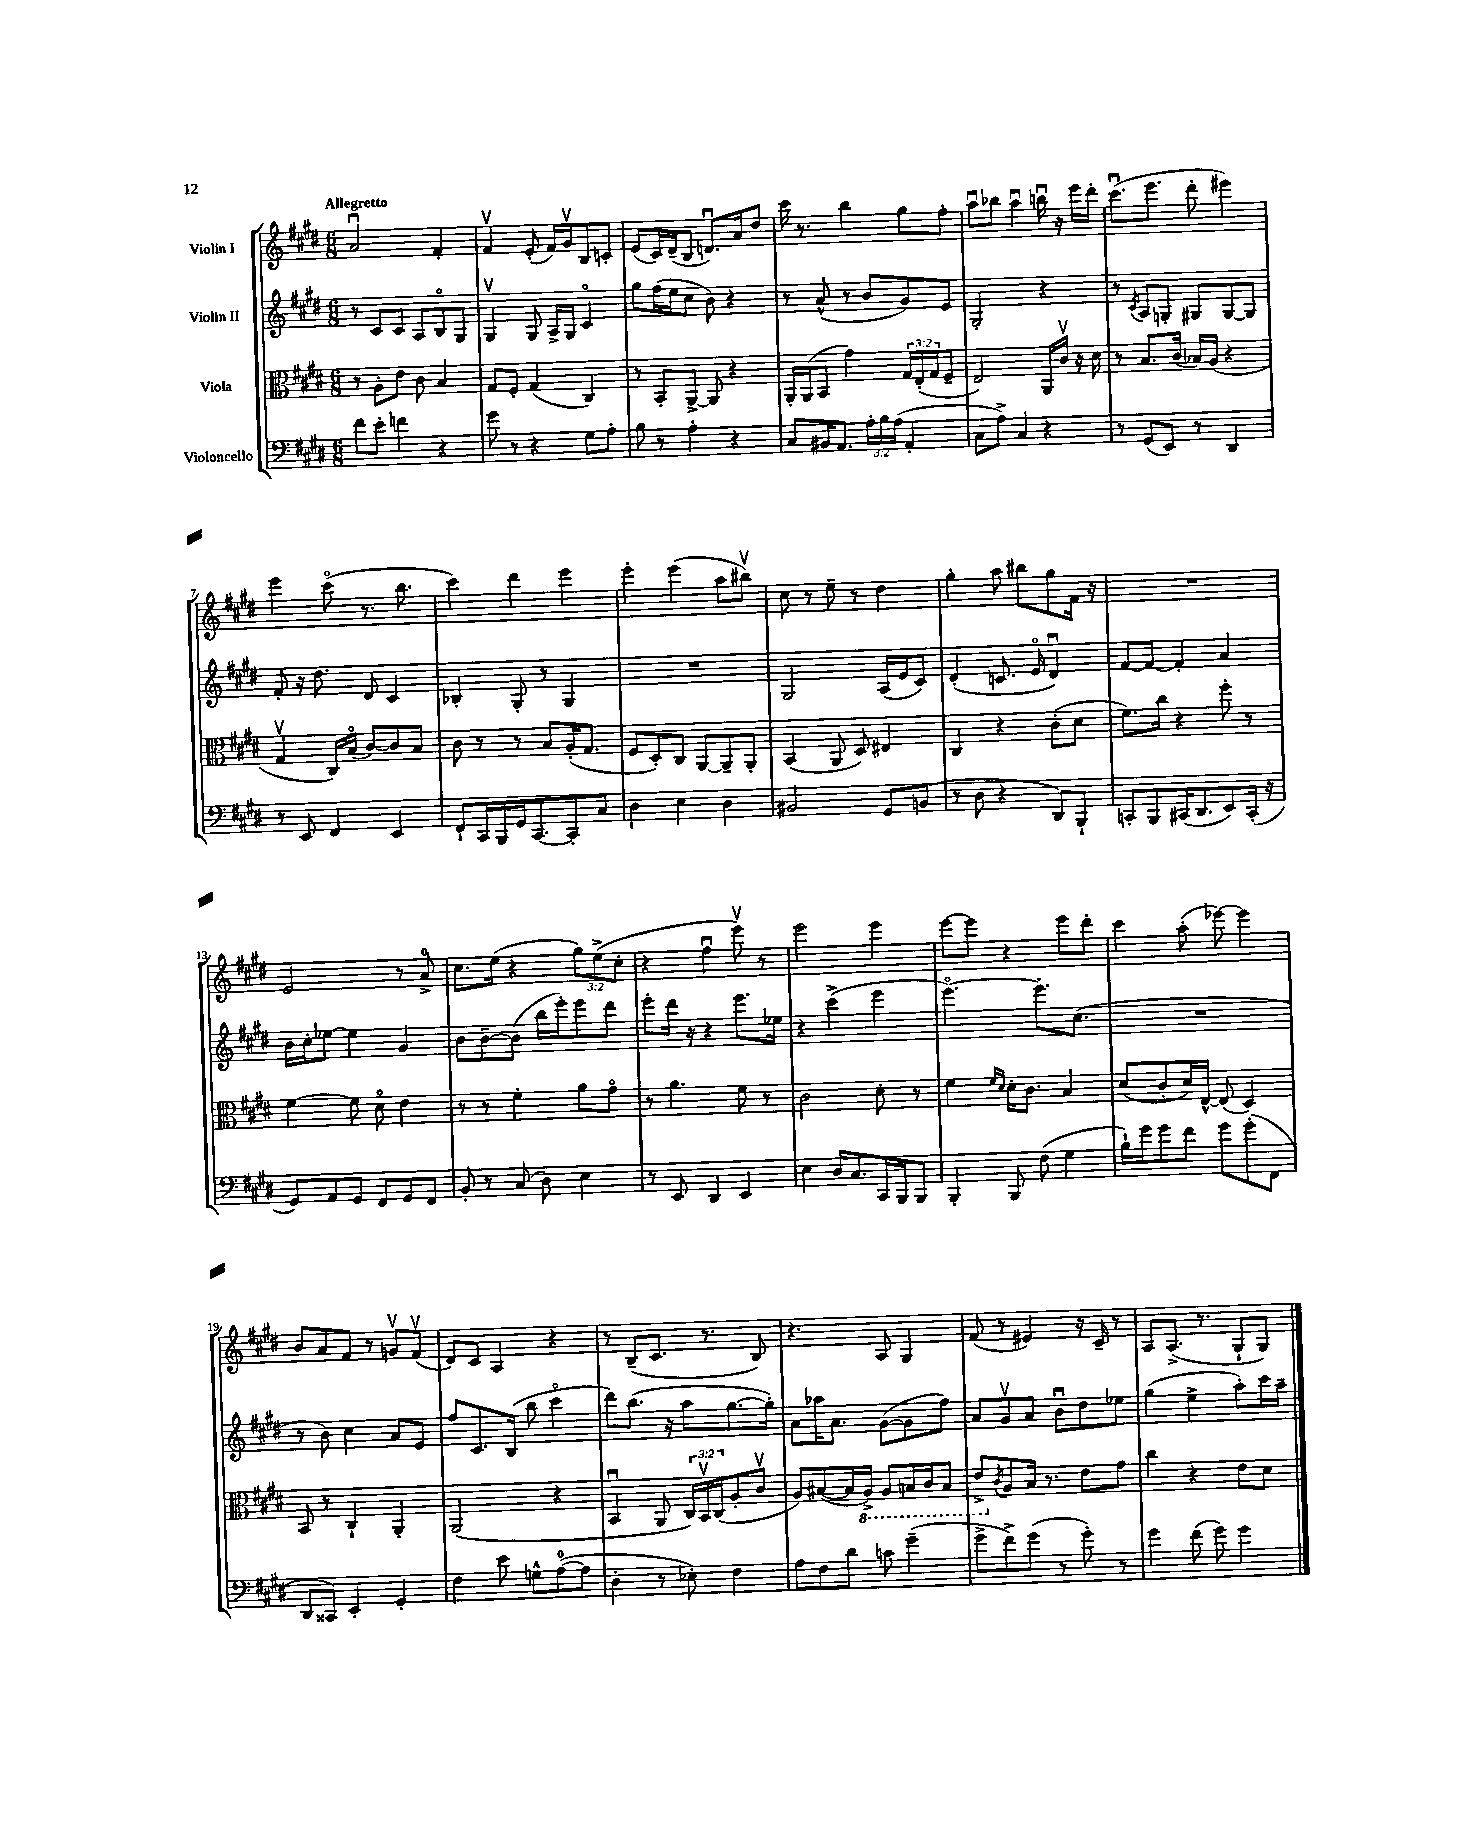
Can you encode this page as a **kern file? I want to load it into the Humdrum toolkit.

**kern	**kern	**kern	**kern
*staff4	*staff3	*staff2	*staff1
*clefF4	*clefC3	*clefG2	*clefG2
*k[f#c#g#d#]	*k[f#c#g#d#]	*k[f#c#g#d#]	*k[f#c#g#d#]
*M6/8	*M6/8	*M6/8	*M6/8
8f#\L	8r	8r	2au/
8e'\J	8A'\L	8c#/L	.
4f\	8e\J	8c#/J	.
.	8c#\	8A/L	.
4r	4B/	8Bo/	4f#'/
.	.	8G#/J	.
=	=	=	=
8g#\	8G#/L	4G#v/	4f#v/
8r	8F#'/J	.	.
4r	(4G#/	8G#/	(8e'/
.	.	16A^/LL	16f#/LL)
.	.	16G#/JJ	16g#v/J
8G#\L	4C#/)	4c#o/	8B/
8A'\J	.	.	8c'/J
=	=	=	=
8B\	8r	8gg#\L	(8e/L
8r	8BB'/L	(16ff#\L	16c#/L)
.	.	16ee\J	(16d#~/J
4A'\	[8AA^/J	8cc#\J	8B/J
.	8AA/]	8b\)	8.du/L)
4r	4r	4r	.
.	.	.	16a/k
.	.	.	8dd#/J
=	=	=	=
8C#/L	16AA'/LL	8r	16ccc#\
.	(16AA/J	.	8.r
16BB#/K	8BB/J	(8a^^/	.
8.AA/J	.	.	.
.	4g#\)	8r	4bb\
24A'\LL	.	8b/L	.
24B\	.	.	.
(24A\JJ	.	.	.
4AA'/	24G#/LL	8g#/)	8gg#\L
.	(24E'/	.	.
.	24G#/J	.	.
.	8F#~/J	8e/J	8ff#'\J
=	=	=	=
8C#\L	2E/)	2G#'/	8aau\L
8A^\J)	.	.	8bb-\J
4C#/	.	.	4aau\
4r	16AA/LL	4r	16bbu\
.	16c#v/JJ	.	16r
.	16r	.	16eee\LL
.	16d#\	.	16ddd#'\JJ
=	=	=	=
8r	8r	8r	(8.ccc#u\L
.	.	8qc#/	.
(8GG#/L	8.B/L	8A/L	.
.	.	.	8.eee\J
8EE/J)	.	8G'/J	.
.	(16c#/Jk	.	.
8r	16B-/LL)	8G#/L	8ddd#'\
.	(16A/JJ	.	.
4DD#/	4r	[8G#/	4eee#\)
.	.	8G#/]J	.
=	=	=	=
8r	4G#v/	8f#'/	4eee\
8EE/	.	16r	.
.	.	8.dd#\	.
4FF#/	16C#/LL)	.	(8ccc#o\
.	(16Bo/JJ	.	.
.	[8c#/L)	8d#/	8.r
4EE/	8c#/]	4c#/	.
.	.	.	8.bb\
.	8B/J	.	.
=	=	=	=
8FF#`/L	8c#\	4B-'/	4ccc#\)
16CC#/L	8r	.	.
16BBB/	.	.	.
16GG#/J	8r	8G#'/	4ddd#\
[8.CC#/	.	.	.
.	8B/L	8r	.
8CC#'/]	(16A'/K	4G#/	4eee\
.	8.G#/J	.	.
8C#/J	.	.	.
=	=	=	=
4D#\	8F#/L	2.r	4eee'\
.	8D#'/)	.	.
4E\	8C#/J	.	(4eee\
.	[8AA/L	.	.
4D#\	8AA~/]	.	8aa\L
.	8AA'/J	.	8bb#v\J)
=	=	=	=
2BB#/	(4BB/	2G#/	8cc#\
.	.	.	8r
.	8AA/	.	8ee~\
.	8D#/)	.	8r
8GG#/L	4E#/	(16A/LL	4dd#\
.	.	16e/J	.
(8BB/J	.	8c#/J)	.
=	=	=	=
8r	4C#/	(4d#'/	4gg#'\
8D#\	.	.	.
4r	4r	8.c/	8aa\
.	.	.	8bb#\L
.	.	16eo/	.
8DD#/L)	(8c#'\L	4d#u/)	8gg#\
8BBB`/J	8d#\J	.	16f#\Jk
.	.	.	16r
=	=	=	=
8CC'/L	8.f#\L)	[8f#/L	2.r
8BBB/	.	8f#/_J	.
.	16cc#\Jk	.	.
(16CC#/K	4r	4f#'/]	.
8.DD#/	.	.	.
8EE/)	8ff#'\	4a/	.
(16CC#'/Jk	8r	.	.
16r	.	.	.
=	=	=	=
8GG#/L)	[4f#\	16b\LL	2e/
.	.	16cc#'\J	.
8AA/	.	[8ee-\J	.
8GG#/J	8f#\]	4ee-\]	.
8FF#/L	8d#o\	.	.
8GG#/	4e\	4g#/	8r
8FF#/J	.	.	8a^/
=	=	=	=
8BB'/	8r	8b\L	8.cc#\L
8r	8r	[8b~\	.
.	.	.	(16ee\Jk
(8C#/	4f#'\	(8b\]J	4r
8D#\)	.	16bb\LL	.
.	.	16eee'\J)	.
4E\	8a\L	8eee\	12gg#\L)
.	.	.	(12ee^\
.	8g#o\J	8ddd#\J	.
.	.	.	12cc#'\J
=	=	=	=
8r	8r	8eee'\L	4r
8EE/	4.a\	16ddd#\Jk	.
.	.	16r	.
4DD#/	.	4r	4ff#u\
4EE/	8f#\	8.eee\L	8eeev\)
.	8r	.	8r
.	.	16ee-\Jk	.
=	=	=	=
4E\	2c#\	4r	2eee\
16D#/LK	.	(4ccc#^\	.
8.C#/	.	.	.
16CC#/L	8d#'\	4eee\	4eee\
16BBB/J	.	.	.
8BBB/J	8r	.	.
=	=	=	=
4BBB'/	4f#\	[4.eeeo\)	[8eee\L
.	.	.	8eee\]J
.	16qqf#/LL	.	.
.	16qqd#/JJ	.	.
8BBB/	16d#'\LK	.	4r
.	8.c#\J	.	.
(8F#\	.	8.eee'\]L	.
4G#\	4B/	.	8eee\L
.	.	(8.cc#\J	.
.	.	.	8ddd#'\J
=	=	=	=
16B`\LL)	(8d#/L	2.r	4ccc#\
16g#\J	.	.	.
8g#\	8c#'/	.	.
8f#\J	16d#/L)	.	(8aa'\
.	[16E^^/JJ	.	.
8g#\L	(8E/]	.	[8eee-\)
(8g#'\	4D#/)	.	4eee-\]
8FF#\J	.	.	.
=	=	=	=
8DD#/L	8BB/	8r	8b/L
8CC##/J)	8r	8b\)	8a/
4EE'/	4C#`/	4cc#\	8f#/J
.	.	.	8r
4GG#'/	4AA'/	8a/L	8gv/L
.	.	8e/J	(8f#v/J
=	=	=	=
4F#\	(2AA/	8ff#/L	8d#/L)
.	.	8.c#/	8c#/J
8e\	.	.	4A/
.	.	(16B/Jk	.
8G^^\L	.	8bb\	.
([8A\	4r	4ccc#o\	4r
8A\]J	.	.	.
=	=	=	=
4D#'\	4BBu/	8ddd#\L)	8r
.	.	(8.bb\J	(8B~/L
8r	8AA/	.	8.c#/J
.	.	16r	.
8E-'\)	24C#/LL)	8aa\L	.
.	24BBv/	.	.
.	.	.	8.r
.	(24C#/J	.	.
4F#\	8A'/	[8.gg#\	.
.	8c#v/J	.	8B/)
.	.	16gg#'\]Jk)	.
=	=	=	=
8A\L	8A/L)	8a\L	4.r
8F#\	([8B#/	16aa-\K	.
.	.	8.a\J	.
8d#\J	16B#/]L	.	.
.	16AA^/JJ)	.	.
8c\	8AA/L	([8g#\L	8A/
(4g#~\	16BB/L	8g#\]	4G#/
.	16C#/J	.	.
.	8BB/J	8ff#\J)	.
=	=	=	=
8g#^\L	8E^/L	8a/L	(8f#/
.	8qc#/	.	.
8f#^\)	8A/	8g#v/	8r
(8g#\J	16B/Jk	8a/J	4e#/)
.	8.r	.	.
8r	.	8bu\L	.
8g#'\)	8e\L	8dd#\	16r
.	.	.	16c#~/
8r	8g#\J	8ee-\J	8r
=	=	=	=
4g#\	4cc#\	(4gg#\	8A/L
.	.	.	(8.A^/J
(8f#\	4r	4ee^\	.
.	.	.	8.r
8g#\)	.	.	.
4g#\	8e\L	8aa'\L)	8G#`/L
.	8d#\J	16ccc#\L	8G#/J)
.	.	16aa~\JJ	.
==	==	==	==
*-	*-	*-	*-
